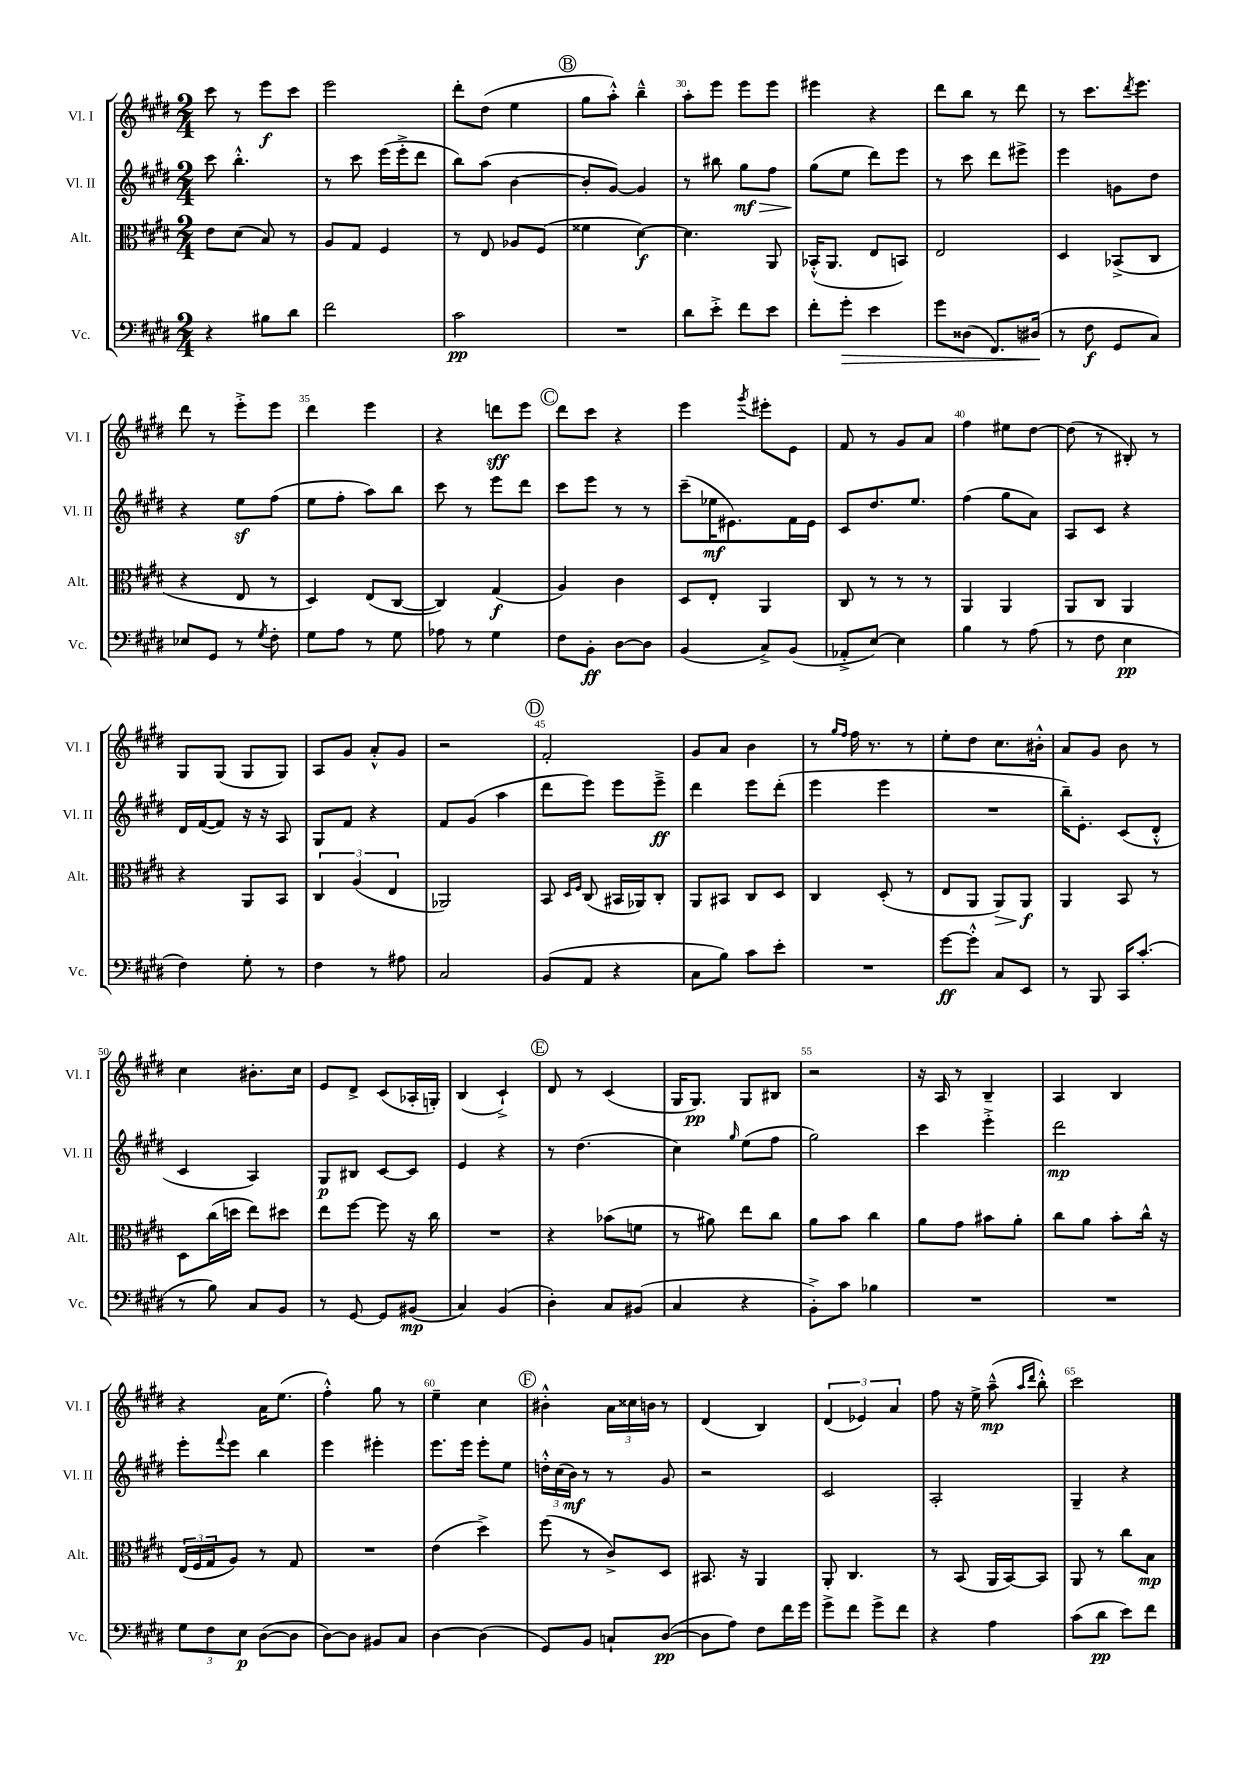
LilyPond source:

<<
\new StaffGroup <<
\new Staff = "s0" \with { instrumentName = "Vl. I" shortInstrumentName = "Vl. I" } {
    \clef treble \key e \major \numericTimeSignature \time 2/4
    cis'''8 r8 e'''8\f cis'''8 |
    e'''2 |
    dis'''8-. dis''8( e''4 |
    \mark \markup { \circle "B" } gis''8 a''8-.-^) b''4---^ |
    a''8-. e'''8 e'''8 e'''8 |
    eis'''4 r4 |
    dis'''8 b''8 r8 dis'''8 |
    r8 cis'''8. \acciaccatura { dis'''8 } e'''8. |
    dis'''8 r8 e'''8-.-> e'''8 |
    dis'''4 e'''4 |
    r4 d'''8\sff e'''8 |
    \mark \markup { \circle "C" } dis'''8 cis'''8 r4 |
    e'''4 \acciaccatura { gis'''8 } eis'''8-. e'8 |
    fis'8 r8 gis'8 a'8 |
    fis''4 eis''8 dis''8~ |
    dis''8( r8 bis8-.) r8 |
    gis8 gis8( gis8 gis8) |
    a8 gis'8 a'8-.-^ gis'8 |
    r2 |
    \mark \markup { \circle "D" } fis'2-. |
    gis'8 a'8 b'4 |
    r8 \grace { gis''16 fis''16 } fis''16 r8. r8 |
    e''8-. dis''8 cis''8. bis'16-.-^ |
    a'8 gis'8 b'8 r8 |
    cis''4 bis'8.-. cis''16 |
    e'8 dis'8-> cis'8( aes16-. g16-.) |
    b4( cis'4-!->) |
    \mark \markup { \circle "E" } dis'8 r8 cis'4( |
    gis16 gis8.\pp) gis8 bis8 |
    r2 |
    r16 a16 r8 b4-- |
    a4 b4 |
    r4 a'16 e''8.( |
    fis''4-.-^) gis''8 r8 |
    e''4-- cis''4 |
    \mark \markup { \circle "F" } bis'4-.-^ \tuplet 3/2 { a'16 cisis''16 b'16 } r8 |
    dis'4( b4) |
    \tuplet 3/2 { dis'4( ees'4) a'4 } |
    fis''8 r16 e''16-> a''8---^\mp( \grace { a''16 dis'''16 } b''8-.-^) |
    cis'''2 \bar "|." |
}
\new Staff = "s1" \with { instrumentName = "Vl. II" shortInstrumentName = "Vl. II" } {
    \clef treble \key e \major \numericTimeSignature \time 2/4
    cis'''8 b''4.-.-^ |
    r8 cis'''8 e'''16( e'''16-.-> dis'''8 |
    b''8) a''8( b'4~ |
    \mark \markup { \circle "B" } b'8-. gis'8~) gis'4 |
    r8 bis''8 gis''8\mf\> fis''8 |
    gis''8\!( e''8 dis'''8) e'''8 |
    r8 cis'''8 dis'''8 eis'''8-> |
    e'''4 g'8 dis''8 |
    r4 e''8\sf fis''8( |
    e''8 fis''8-. a''8) b''8 |
    cis'''8 r8 e'''8 dis'''8 |
    \mark \markup { \circle "C" } cis'''8 e'''8 r8 r8 |
    cis'''8--( ees''16\mf eis'8.) fis'16 eis'16 |
    cis'8 dis''8. e''8. |
    fis''4( gis''8 a'8) |
    a8 cis'8 r4 |
    dis'16 fis'16~( fis'8) r16 r16 a8 |
    gis8 fis'8 r4 |
    fis'8 gis'8( a''4 |
    \mark \markup { \circle "D" } dis'''8 e'''8) e'''8 e'''8--->\ff |
    dis'''4 e'''8 dis'''8-.( |
    e'''4 e'''4 |
    R2 |
    b''16--) e'8.-. cis'8( dis'8-.-^ |
    cis'4 a4) |
    gis8\p bis8 cis'8~ cis'8 |
    e'4 r4 |
    \mark \markup { \circle "E" } r8 dis''4.( |
    cis''4) \grace { gis''16 } e''8( fis''8 |
    gis''2) |
    cis'''4 e'''4-.-> |
    dis'''2\mp |
    e'''8-. \appoggiatura { fis'''8 } e'''8 b''4 |
    e'''4 eis'''4-. |
    e'''8. e'''16 e'''8-. e''8 |
    \mark \markup { \circle "F" } \tuplet 3/2 { d''16-.-^ cis''16( b'16\mf) } r8 r8 gis'8 |
    r2 |
    cis'2 |
    a2-. |
    gis4-- r4 \bar "|." |
}
\new Staff = "s2" \with { instrumentName = "Alt." shortInstrumentName = "Alt." } {
    \clef alto \key e \major \numericTimeSignature \time 2/4
    e'8 dis'8( b8) r8 |
    a8 gis8 fis4 |
    r8 e8 aes8 fis8( |
    \mark \markup { \circle "B" } fisis'4 dis'4~\f) |
    dis'4. a,8 |
    bes,16-.-^( a,8. e8 b,8) |
    e2 |
    dis4 bes,8->( cis8 |
    r4 e8 r8 |
    dis4) e8( cis8~ |
    cis4) gis4\f( |
    \mark \markup { \circle "C" } a4) cis'4 |
    dis8 e8-. a,4 |
    cis8 r8 r8 r8 |
    a,4 a,4 |
    a,8 cis8 a,4 |
    r4 a,8 b,8 |
    \tuplet 3/2 { cis4 a4( e4 } |
    aes,2) |
    \mark \markup { \circle "D" } b,8 \grace { dis16 fis16 } cis8( bis,16 aes,16) cis8-. |
    a,8 bis,8 cis8 dis8 |
    cis4 dis8-.( r8 |
    e8 a,8 a,8\>) a,8\f\! |
    a,4 b,8 r8 |
    dis8 cis''16( d''16 e''8) dis''8 |
    e''8 fis''8~ fis''8 r16 cis''16 |
    R2 |
    \mark \markup { \circle "E" } r4 bes'8( f'8 |
    r8 ais'8) e''8 cis''8 |
    a'8 b'8 cis''4 |
    a'8 gis'8 bis'8 a'8-. |
    cis''8 a'8 b'8-. cis''16-^ r16 |
    \tuplet 3/2 { e16( fis16 gis16 } a8) r8 gis8 |
    R2 |
    e'4( dis''4->) |
    \mark \markup { \circle "F" } fis''8( r8 cis'8->) dis8 |
    bis,8. r16 a,4 |
    a,8-. cis4. |
    r8 b,8( a,16 b,16~) b,8 |
    a,8 r8 cis''8 b8\mp \bar "|." |
}
\new Staff = "s3" \with { instrumentName = "Vc." shortInstrumentName = "Vc." } {
    \clef bass \key e \major \numericTimeSignature \time 2/4
    r4 bis8 dis'8 |
    fis'2 |
    cis'2\pp |
    \mark \markup { \circle "B" } R2 |
    dis'8 e'8-.-> fis'8 e'8 |
    fis'8-. gis'8-.\> e'4 |
    gis'8 disis8( fis,8.) dis16\!( |
    r8 fis8\f gis,8 cis8) |
    ees8 gis,8 r8 \acciaccatura { gis8 } fis8-. |
    gis8 a8 r8 gis8 |
    aes8 r8 gis4 |
    \mark \markup { \circle "C" } fis8 b,8-.\ff dis8~ dis8 |
    b,4( cis8->) b,8( |
    aes,8-.-> e8~) e4 |
    b4 r8 a8( |
    r8 fis8 e4\pp |
    fis4) gis8-. r8 |
    fis4 r8 ais8 |
    cis2 |
    \mark \markup { \circle "D" } b,8( a,8 r4 |
    cis8 b8) cis'8 e'8-. |
    R2 |
    gis'8~\ff gis'8-.-^ cis8 e,8 |
    r8 b,,8 cis,16 cis'8.-.( |
    r8 b8) cis8 b,8 |
    r8 gis,8~ gis,8 bis,8\mp( |
    cis4) b,4( |
    \mark \markup { \circle "E" } dis4-.) cis8 bis,8( |
    cis4 r4 |
    b,8-.->) cis'8 bes4 |
    R2 |
    R2 |
    \tuplet 3/2 { gis8 fis8 e8\p } dis8~( dis8 |
    dis8~) dis8 bis,8 cis8 |
    dis4~ dis4( |
    \mark \markup { \circle "F" } gis,8) b,8 c8-! dis8~\pp( |
    dis8 a8) fis8 fis'16 gis'16 |
    gis'8-> fis'8 gis'8-> fis'8 |
    r4 a4 |
    cis'8( dis'8\pp e'8) fis'8 \bar "|." |
}
>>
>>
\layout { \context { \Score currentBarNumber = #26 \override BarNumber.break-visibility = ##(#f #t #t) barNumberVisibility = #(every-nth-bar-number-visible 5) } }
